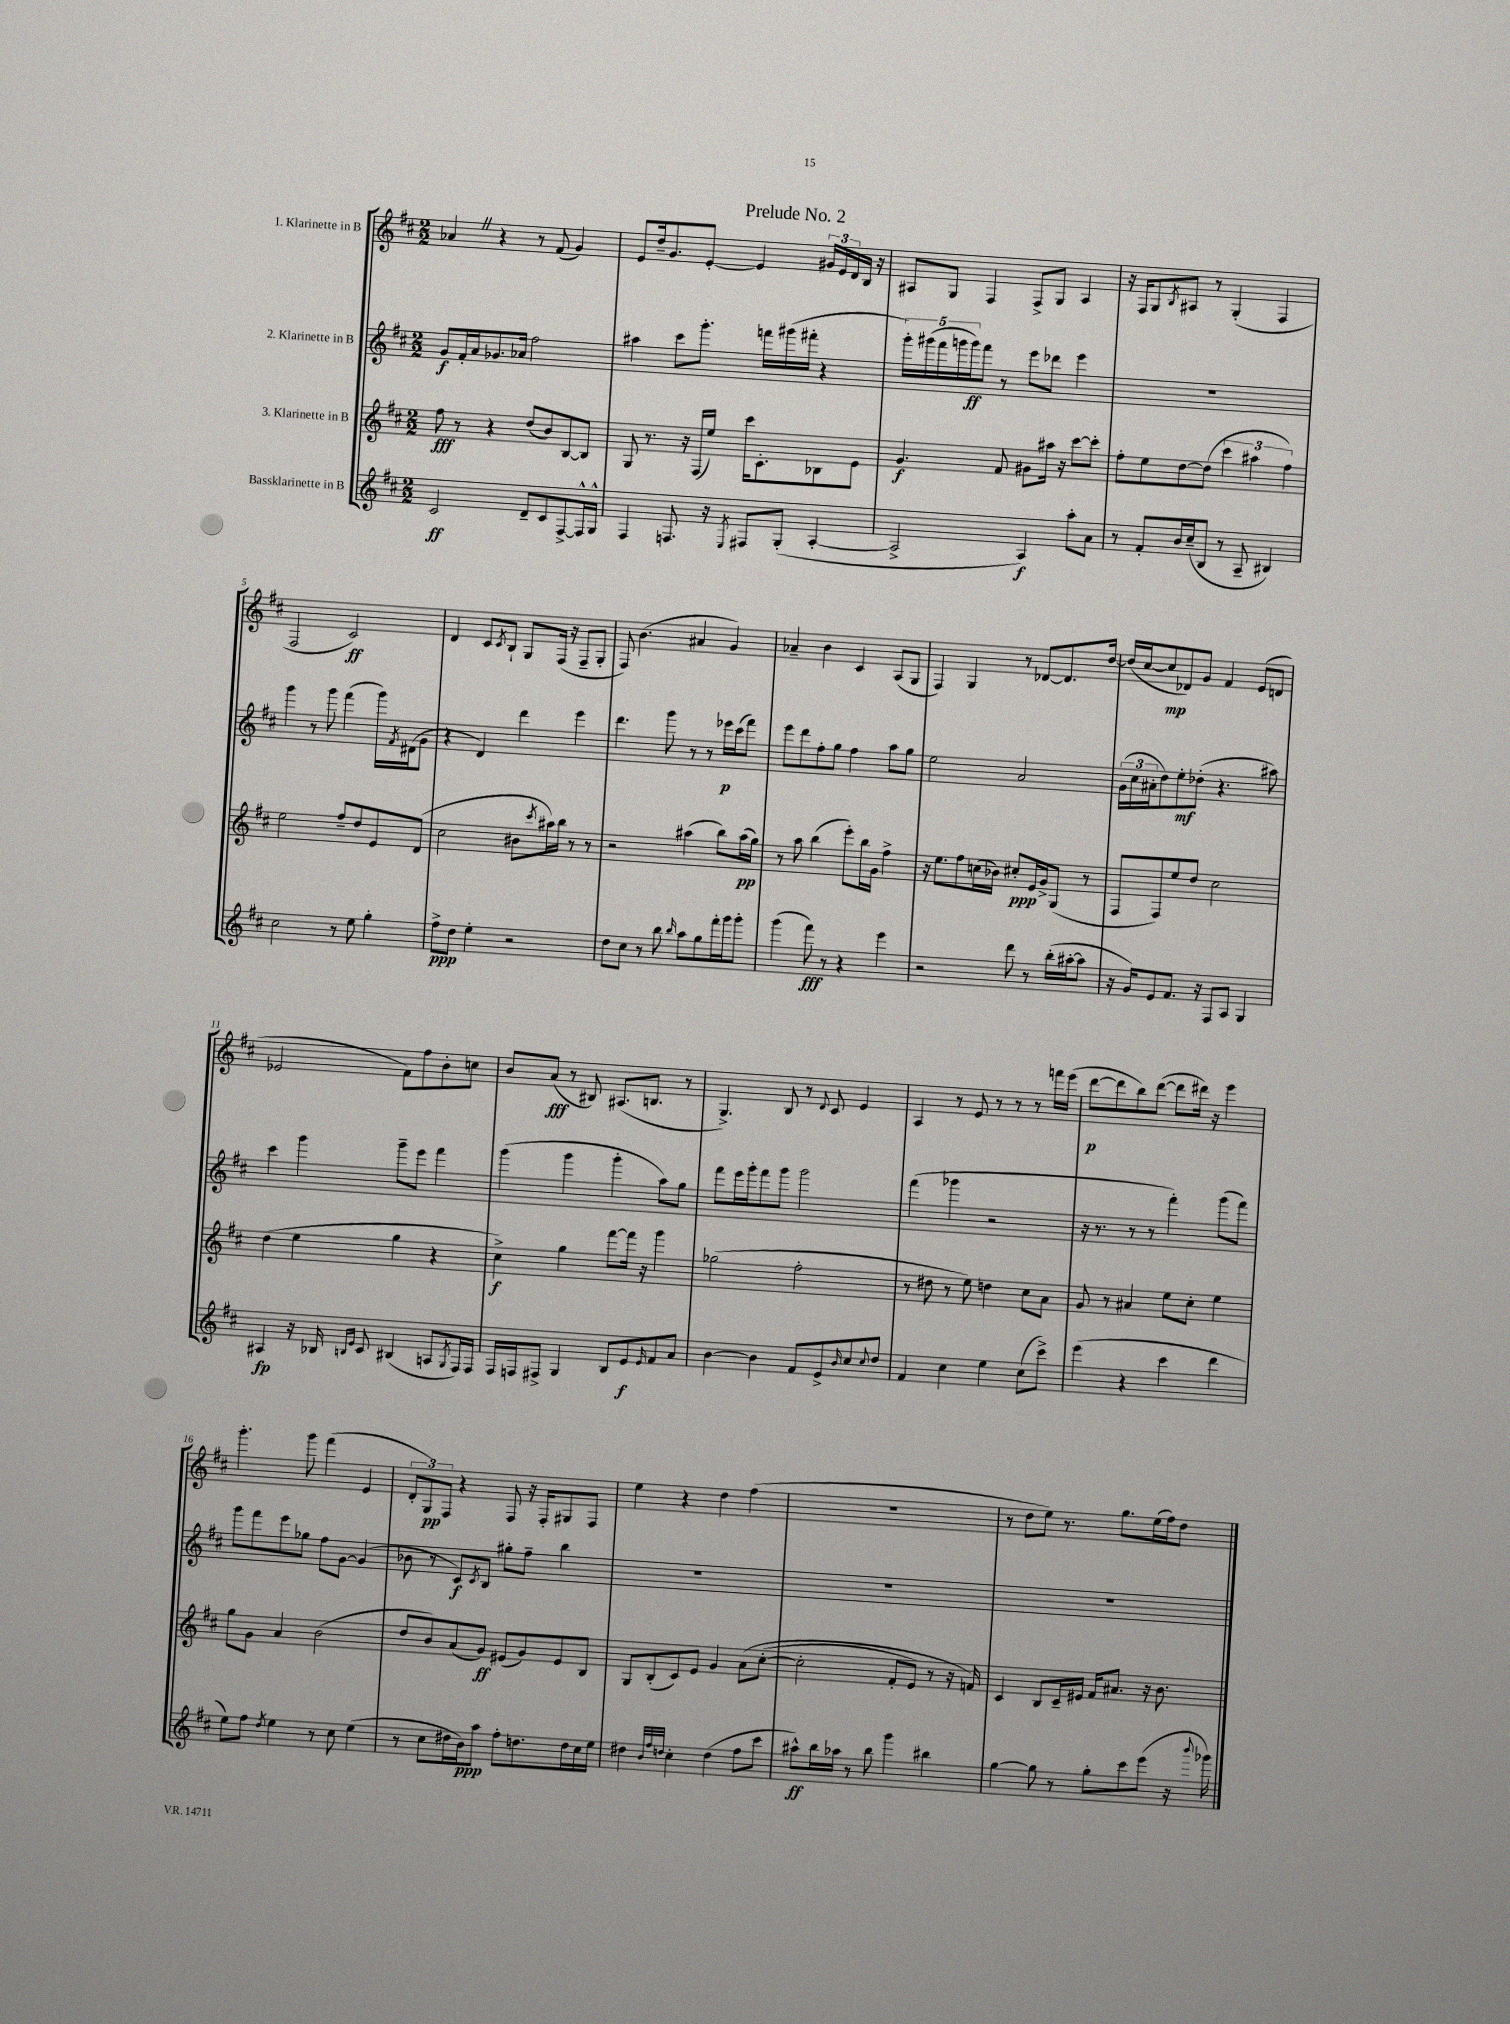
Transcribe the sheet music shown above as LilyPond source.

\header { title = "Prelude No. 2" }
<<
\new StaffGroup <<
\new Staff = "s0" \with { instrumentName = "1. Klarinette in B" } {
    \clef treble \key d \major \numericTimeSignature \time 2/2
    aes'4 \once \override BreathingSign.text = \markup { \musicglyph "scripts.caesura.straight" } \breathe r4 r8 fis'8( g'4) |
    e'8 d''16-- g'8. e'8~-. e'4 \tuplet 3/2 { gis'16 e'16 d'16 } b16 r16 |
    ais8 g8 fis4 fis8-> g8 ais4 |
    r16 fis16 g8 \acciaccatura { b8 } ais8 r8 g4-.( fis4 |
    fis2 cis'2\ff) |
    d'4 cis'8 \acciaccatura { cis'8 } b8-! g8 fis16( r16 fis8-- g8-. |
    fis8) b'4.( ais'4 g'4) |
    aes'4-- b'4 cis'4 a8( g8 |
    fis4) g4 r8 des'8~ des'8. d''16~ |
    d''16( cis''16~ cis''8\mp des'8) g'8 fis'4 e'8( d'8 |
    ees'2 fis'8) fis''8 b'8-. c''8 |
    b'8 a'8\fff( r8 bis8) ais8.( b8. r8 |
    g4.->) b8 r8 \appoggiatura { d'8 } cis'8 e'4 |
    a4 r8 e'8 r8 r8 r8 f'''16 e'''16( |
    d'''8~\p d'''8 b''8) d'''8~( d'''8 dis'''16) r16 e'''4 |
    g'''4.-. g'''8 fis'''4( e'4 |
    \tuplet 3/2 { d'8-. g8\pp) fis8 } r4 fis8 r16 fis16-. gis8 fis8 |
    e''4 r4 d''4 fis''4( |
    R1 |
    r8 d''8 e''8) r8. g''8. e''16( fis''16) d''8 \bar "|." |
}
\new Staff = "s1" \with { instrumentName = "2. Klarinette in B" } {
    \clef treble \key d \major \numericTimeSignature \time 2/2
    g'8\f fis'16-. a'16 ges'8. aes'16 fis''2 |
    ais''4 cis'''8 g'''8.-. f'''16 gis'''16( fis'''16-. r4 |
    \tuplet 5/4 { g'''16-.) gis'''16( fis'''16 g'''16 g'''16\ff) } fis'''8 r8 e'''8 des'''8 e'''4 |
    R1 |
    g'''4 r8 g'''8 fis'''4( g'''16) \acciaccatura { fis'8 } dis'16( g'8 |
    r4 d'4) d'''4 e'''4 |
    d'''4. g'''8 r8 r8 ees'''16\p cis'''16( fis'''8) |
    e'''8 d'''8 fis''8-. g''8 fis''4 a''8 g''8 |
    e''2 a'2 |
    \tuplet 3/2 { g'16( cis''16 ais'16-. } d''8) e''8-.\mf des''8-.( r4. ais''8) |
    cis'''4 g'''4 g'''8-- e'''8 fis'''4 |
    g'''4( g'''4 g'''4-. a''8) g''8 |
    fis'''8 e'''16 g'''16-. fis'''8 g'''8 g'''2 |
    fis'''4( ges'''4 r2 |
    r16 r8. r8 r8 fis'''4-.) g'''8( fis'''8) |
    g'''8 fis'''8 e'''8 ges''8 fis''8 g'8~ g'4( |
    bes'8 r8 cis'8\f) \acciaccatura { cis'8 } b8 gis''8-. fis''8-- b''4 |
    R1 |
    R1 |
    R1 \bar "|." |
}
\new Staff = "s2" \with { instrumentName = "3. Klarinette in B" } {
    \clef treble \key d \major \numericTimeSignature \time 2/2
    fis''8\fff r8 r4 d''8( b'8) b8~ b8 |
    g8 r8. r16 fis16( e''16) cis'''16 cis'8.-. bes8 e'8 |
    g'4.\f fis'8 gis'8 ais''16 r16 cis'''8~ cis'''8-. |
    fis''8-. e''8 d''8~ d''8( \tuplet 3/2 { cis'''4 ais''4 fis''4) } |
    e''2 fis''8-- d''8 e'8 d'8( |
    cis''2 bis'8 \acciaccatura { cis'''8 } ais''16) b''16 r8 r8 |
    r2 ais''4( b''8) ais''16\pp( g''16) |
    r8 a''8 b''4( e'''8-.) b''16 g'16 fis''4-> |
    r16 e''8. fis''8 c''16( bes'16) cis''8-.\ppp e'16 g'16-> g8( r8 |
    fis8 fis8) e''8 d''8 cis''2 |
    d''4( e''4 g''4 r4 |
    cis''4->\f) g''4 fis'''8~ fis'''16 r16 g'''4 |
    ges''2( fis''2-. |
    r8 dis''8 r8 e''8) d''4 cis''8 a'8 |
    g'8 r8 ais'4 e''8 cis''8-. e''4 |
    g''8 g'8 a'4 b'2( |
    d''8 b'8) a'8( g'8\ff) eis'8( g'8) eis'8 b8 |
    g8 b8-.( cis'8) e'8 g'4 a'8\( cis''8~-.( |
    cis''2-. fis'8-. e'8) r8 r16 f'16\) |
    cis'4 b8 cis'16-- eis'16 fis'16 ais'8. r16 b'8. \bar "|." |
}
\new Staff = "s3" \with { instrumentName = "Bassklarinette in B" } {
    \clef treble \key d \major \numericTimeSignature \time 2/2
    cis'2\ff d'8-- cis'8 fis8~-> fis16-^ g16-^ |
    fis4 f8. r16 \acciaccatura { e8 } fis8 g8-.( a4~-. |
    a2-> a4\f) a''8-. a'8 |
    r8 fis'8-. b'16 cis''16--( b8 r8 a8-- bis4) |
    cis''2 r8 e''8 g''4-. |
    fis''8->\ppp d''8 e''4-. r2 |
    d''8 cis''8 r8 b''8 \grace { b''16 } a''8 g''8 fis'''16-. g'''16 g'''8-. |
    g'''4( fis'''8\fff) r8 r4 e'''4 |
    r2 d'''8 r8 b''16-.( ais''16~-. ais''8 |
    r16 g'16) e'8 fis'8. r16 fis8 a8 g4 |
    ais4\fp r16 bes16 \grace { b16 e'16 } cis'8 bis4( a8 \acciaccatura { g8 } fis16) fis16 |
    fis16 f16 fis8-> g4 b8 e'8\f \grace { e'16 } fis'8 a'8 |
    b'4~ b'4 fis'8 e'8-> \grace { b'16 } cis''8 \appoggiatura { cis''8 } d''8 |
    fis'4 cis''4 e''4 cis''8( cis'''8->) |
    e'''4( r4 cis'''4 d'''4 |
    e''8) fis''8 \acciaccatura { d''8 } e''4 r8 cis''8 e''4( |
    r8 cis''8 dis''16 b'16\ppp) a''8 fis''8-. d''8. d''16 cis''16 e''16 |
    dis''4 \grace { b'32 fis''32 d''32 } cis''4-. d''4( fis''8 cis'''8 |
    ais''8-^\ff) b''16 aes''16 r8 b''8 g'''4 bis''4 |
    g''4~ g''8 r8 g''8-. cis'''8 e'''8( r16 \appoggiatura { b'''8 } ges'''16) \bar "|." |
}
>>
>>
